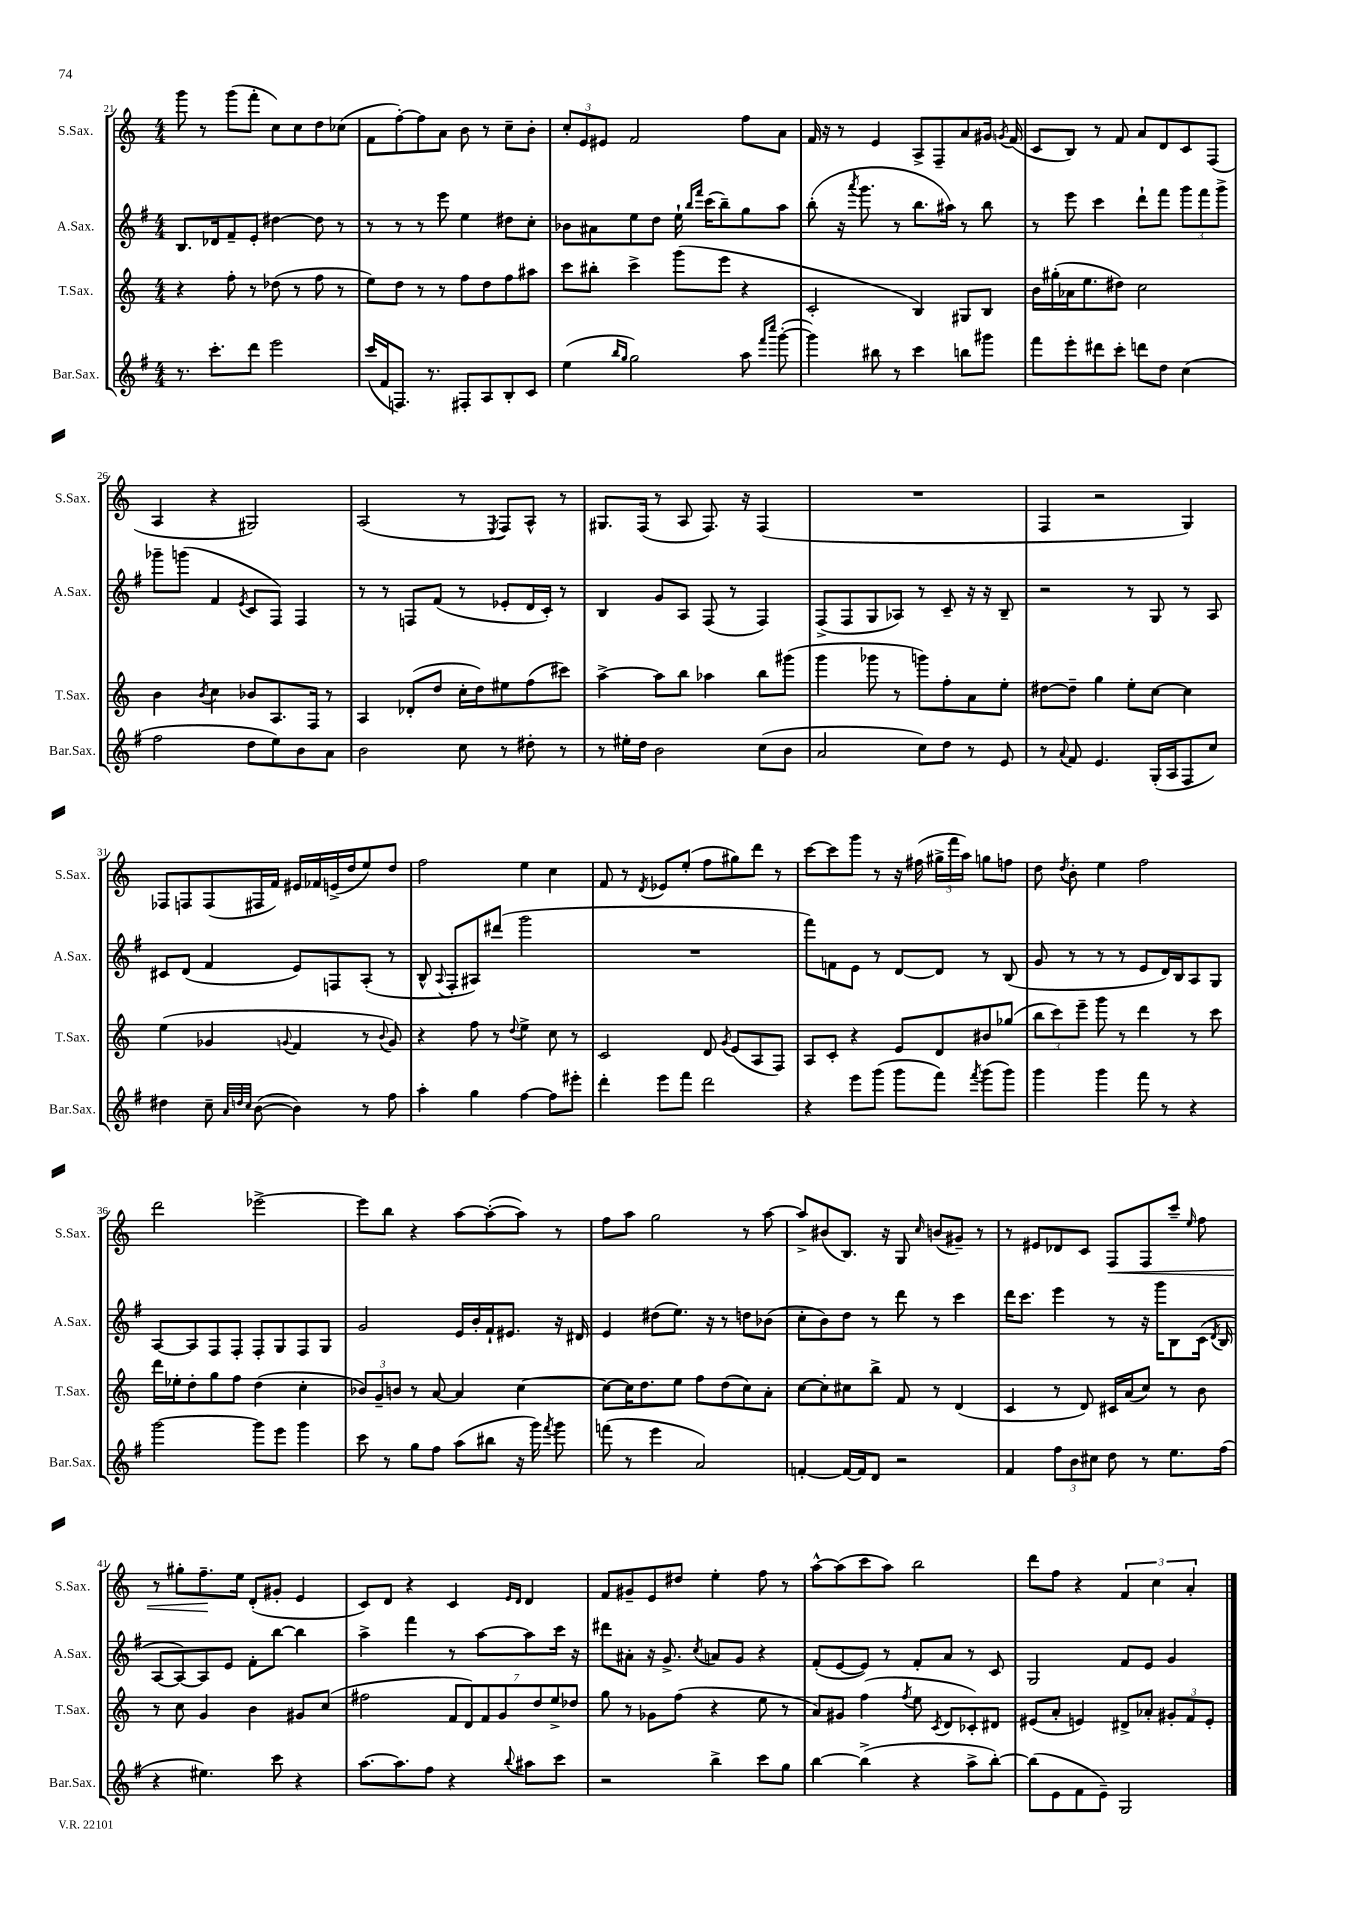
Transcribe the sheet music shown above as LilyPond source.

<<
\new StaffGroup <<
\new Staff = "s0" \with { instrumentName = "S.Sax." shortInstrumentName = "S.Sax." } {
    \clef treble \key c \major \numericTimeSignature \time 4/4
    \autoBeamOff g'''8 r8 g'''8[( f'''8]-. c''8[) c''8 d''8 ces''8]( |
    f'8[ f''8~-.) f''8 a'8] b'8 r8 c''8[-- b'8]-. |
    \tuplet 3/2 { c''8[-. e'8 eis'8] } f'2 f''8[ a'8] |
    f'16 r16 r8 e'4 a8[-> f8-- a'8 gis'16] \acciaccatura { g'8 } f'16( |
    c'8[ b8]) r8 f'8 a'8[ d'8 c'8 f8]( |
    a4 r4 gis2) |
    a2( r8 \acciaccatura { e8 } f8[) a8]-^ r8 |
    gis8.[ f16]( r8 a8 f8.) r16 f4( |
    R1 |
    f4 r2 g4) |
    fes8[ f8 f8( fis16 f'16]) eis'16[ fes'16 e'16->( d''16 e''8) d''8] |
    f''2 e''4 c''4 |
    f'8 r8 \acciaccatura { d'8 } ees'8[ e''8]-.( f''8[ gis''8) d'''8] r8 |
    c'''8[~ c'''8 g'''8] r8 r16 fis''16( \tuplet 3/2 { gis''16[-> f'''16 a''16]) } g''8[ f''8] |
    d''8 \acciaccatura { d''8 } b'8-. e''4 f''2 |
    d'''2 ees'''2~-> |
    ees'''8[ b''8] r4 a''8[~ a''8~-.( a''8]) r8 |
    f''8[ a''8] g''2 r8 a''8~ |
    a''8[-> bis'8( b8.]) r16 g8 \grace { c''16 } b'8[( gis'8]--) r8 |
    r8 eis'8[ des'8 c'8] f8[\< f8 c'''8]-- \grace { e''16 } f''8 |
    r8 gis''8[-. f''8.--\! e''16] d'8[-.( gis'8]-. e'4 |
    c'8[) d'8] r4 c'4 \grace { e'16[ d'16] } d'4 |
    f'8[ gis'8-- e'8 dis''8] e''4-. f''8 r8 |
    a''8[~-^ a''8( c'''8 a''8]) b''2 |
    d'''8[ f''8] r4 \tuplet 3/2 { f'4 c''4 a'4-. } \bar "|." |
}
\new Staff = "s1" \with { instrumentName = "A.Sax." shortInstrumentName = "A.Sax." } {
    \clef treble \key g \major \numericTimeSignature \time 4/4
    \autoBeamOff b8.[ des'16 fis'8-- e'8]-. dis''4~ dis''8 r8 |
    r8 r8 r8 e'''8 e''4 dis''8[ c''8]-. |
    bes'8[ ais'8 e''8 d''8] e''16-! \grace { b''16[ fis'''16] } c'''16[( b''8--) g''8 a''8] |
    b''8-.( r16 \acciaccatura { a'''8 } g'''8. r8 b''8.[ ais''16]) r8 b''8 |
    r8 e'''8 c'''4 d'''8[-! fis'''8] \tuplet 3/2 { g'''8[ fis'''8 g'''8]-> } |
    ges'''8[-- g'''8]( fis'4 \acciaccatura { e'8 } c'8[ fis8]) fis4 |
    r8 r8 f8[ fis'8]( r8 ees'8[-. d'16 c'16]-.) r8 |
    b4 g'8[ a8] fis8( r8 fis4) |
    fis8[->( fis8 g8 aes8]) r8 c'8-- r16 r16 b8-- |
    r2 r8 g8 r8 a8 |
    cis'8[ d'8]( fis'4 e'8[) f8 a8]-.( r8 |
    b8-^ \appoggiatura { a8 } fis8[-. ais8) dis'''8]( g'''2 |
    R1 |
    fis'''8[) f'8 e'8] r8 d'8[~ d'8] r8 b8( |
    g'8 r8 r8 r8 e'8[ d'16) b16 a8 g8] |
    a8[~ a8 fis8 fis8]-. fis8[-. g8 fis8 g8] |
    g'2 e'16[ b'16-. fis'16-! eis'8.] r16 dis'16 |
    e'4 dis''8[( e''8.]) r16 r8 d''8[ bes'8]( |
    c''8[-. b'8) d''8] r8 d'''8 r8 c'''4 |
    d'''16[ c'''8.] e'''4 r8 r16 g'''16[ b8 c'16]( \acciaccatura { d'8 } b16 |
    a8[~ a8~) a8 e'8] fis'8[-. b''8]~ b''4 |
    a''4-> fis'''4 r8 a''8[~ a''8 c'''16] r16 |
    dis'''8[ ais'8]-. r16 g'8.-> \acciaccatura { c''8 } a'8[ g'8] r4 |
    fis'8[-.( e'8~ e'8]) r8 fis'8[-. a'8] r8 c'8 |
    g2 fis'8[ e'8] g'4 \bar "|." |
}
\new Staff = "s2" \with { instrumentName = "T.Sax." shortInstrumentName = "T.Sax." } {
    \clef treble \key c \major \numericTimeSignature \time 4/4
    \autoBeamOff r4 f''8-. r8 des''8( r8 f''8 r8 |
    e''8[) d''8] r8 r8 f''8[ d''8 f''8 ais''8] |
    c'''8[ bis''8]-. c'''4-> g'''8[( e'''8] r4 |
    c'2-. b4) gis8[ b8] |
    b'16[ gis''16-.( aes'16 e''8. dis''8]) c''2 |
    b'4 \acciaccatura { b'8 } c''4 bes'8[ a8. f16] r8 |
    a4 des'8[-.( d''8] c''16[-. d''16) eis''8 f''8( cis'''8]) |
    a''4~-> a''8[ b''8] aes''4 b''8[ gis'''8]( |
    g'''4 ges'''8 r8 g'''8[) f''8-. a'8 e''8]-. |
    dis''8[~ dis''8]-- g''4 e''8[-. c''8]~ c''4 |
    e''4( ges'4 \appoggiatura { g'8 } f'4 r8 \appoggiatura { b'8 } g'8) |
    r4 f''8 r8 \appoggiatura { d''8 } e''4-> c''8 r8 |
    c'2 d'8 \acciaccatura { g'8 } e'8[( a8 f8]) |
    a8[ c'8]-. r4 e'8[ d'8 bis'8 ges''8]( |
    \tuplet 3/2 { b''8[ c'''8) e'''8]-- } g'''8 r8 d'''4 r8 c'''8 |
    d'''16[ ees''16-. d''8-. g''8 f''8] d''4( c''4-. |
    \tuplet 3/2 { bes'8[) g'8-- b'8] } r8 a'8~ a'4 c''4~ |
    c''8[~ c''16 d''8. e''8] f''8[ d''8( c''8) a'8]-. |
    c''8[~ c''8-. cis''8 b''8]-> f'8 r8 d'4( |
    c'4 r8 d'8) cis'16[ a'16( c''8]) r8 b'8 |
    r8 c''8 g'4 b'4 gis'8[ c''8]( |
    fis''2 \tuplet 7/4 { f'8[ d'8) f'8 g'8 d''8 e''8-> des''8] } |
    g''8 r8 ges'8[ f''8]( r4 e''8 r8 |
    a'8[) gis'8] f''4( \acciaccatura { f''8 } e''8 \acciaccatura { c'8 } d'8[ ces'8-.) dis'8] |
    eis'8[( a'8]-. e'4) dis'8[-> aes'8]-. \tuplet 3/2 { gis'8[-. f'8 e'8]-. } \bar "|." |
}
\new Staff = "s3" \with { instrumentName = "Bar.Sax." shortInstrumentName = "Bar.Sax." } {
    \clef treble \key g \major \numericTimeSignature \time 4/4
    \autoBeamOff r8. c'''8.[-. d'''8] e'''2 |
    c'''16[( fis'16 f8.]) r8. fis8[-. a8 b8-. c'8] |
    e''4( \grace { b''16[ g''16] } g''2) a''8 \grace { fis'''16[ c''''16] } g'''8~-.( |
    g'''4) bis''8 r8 c'''4 b''8[ gis'''8] |
    fis'''8[ e'''8-. dis'''8 c'''8]-. d'''8[ d''8] c''4( |
    fis''2 d''8[ e''8) b'8 a'8] |
    b'2 c''8 r8 dis''8-. r8 |
    r8 eis''16[-. d''16] b'2 c''8[( b'8] |
    a'2 c''8[) d''8] r8 e'8 |
    r8 \appoggiatura { a'8 } fis'8 e'4. g16[-.( a16 fis8 c''8]) |
    dis''4 c''8-- \grace { a'32[ d''32 c''32] } b'8~( b'4) r8 fis''8 |
    a''4-. g''4 fis''4~ fis''8[ eis'''8]-. |
    d'''4-. e'''8[ fis'''8] d'''2 |
    r4 e'''8[ g'''8]( g'''8[ fis'''8]) \acciaccatura { fis'''8 } g'''8[( g'''8]) |
    g'''4 g'''4 fis'''8 r8 r4 |
    g'''2~ g'''8[ e'''8] g'''4 |
    c'''8 r8 g''8[ fis''8] a''8[( bis''8] r16 g'''16) \acciaccatura { fis'''8 } g'''8 |
    f'''8( r8 e'''4 a'2) |
    f'4~-. f'16[~ f'16 d'8] r2 |
    fis'4 \tuplet 3/2 { fis''8[ b'8 cis''8] } d''8 r8 e''8.[ fis''16]( |
    r4 eis''4.) c'''8 r4 |
    a''8.[~ a''8. fis''8] r4 \appoggiatura { b''8 } ais''8[ c'''8] |
    r2 b''4-> c'''8[ g''8] |
    b''4~ b''4->( r4 a''8[-> b''8]~-.) |
    b''8[( e'8 fis'8 e'8]--) g2 \bar "|." |
}
>>
>>
\layout { \context { \Score currentBarNumber = #21 } }
